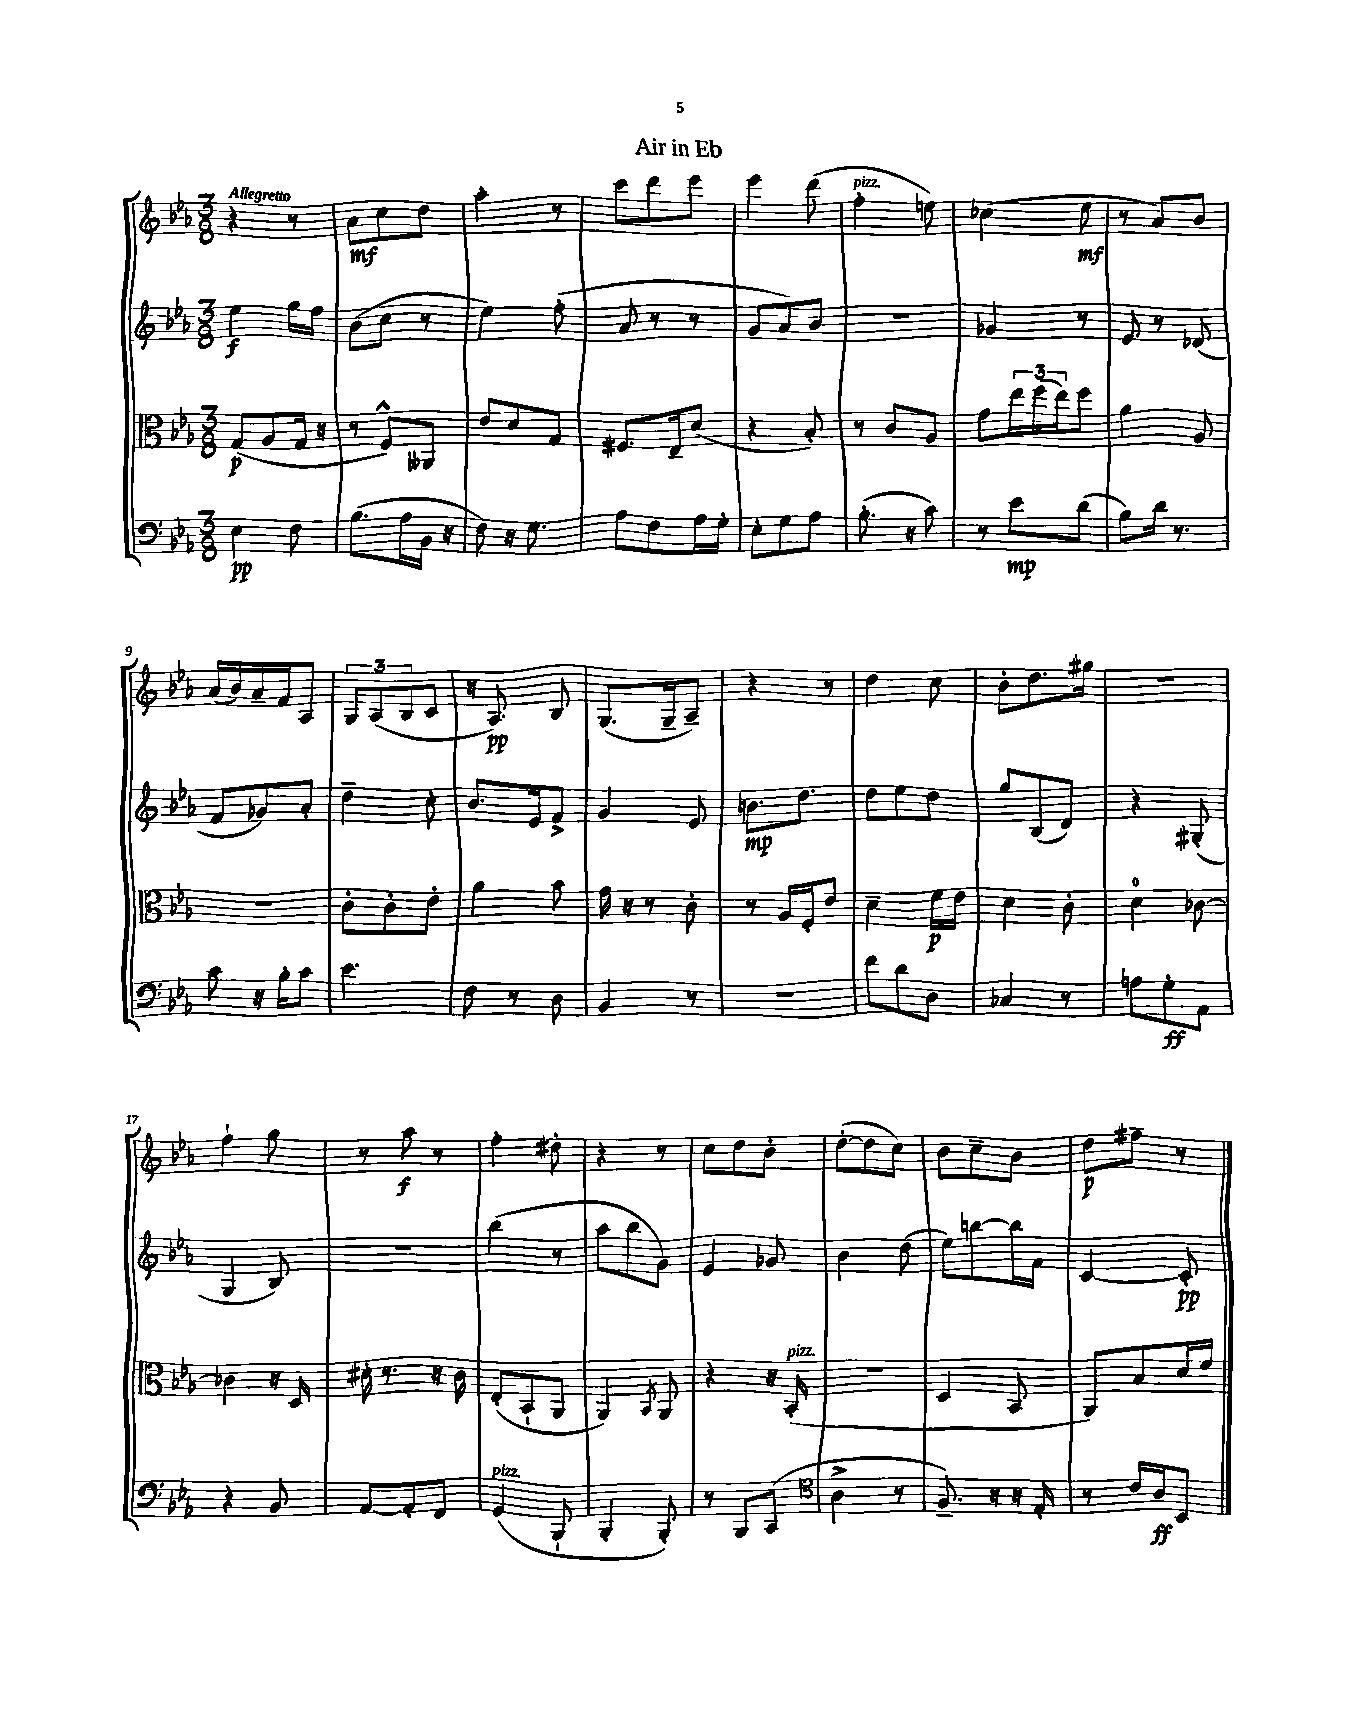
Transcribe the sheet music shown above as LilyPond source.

\header { title = "Air in Eb" }
<<
\new StaffGroup <<
\new Staff = "s0" {
    \clef treble \key ees \major \numericTimeSignature \time 3/8 \tempo "Allegretto"
    r4 r8 |
    aes'8\mf c''8 d''8 |
    aes''4-. r8 |
    c'''8 d'''8 ees'''8 |
    ees'''4 d'''8( |
    f''4-.^\markup { \italic "pizz." } e''8) |
    ces''4( ees''8\mf |
    r8 aes'8) bes'8 |
    aes'16( bes'16) aes'16-- f'16 aes8 |
    \tuplet 3/2 { g8 aes8( bes8 } c'8 |
    r16 aes8.\pp) bes8 |
    g8.( g16-- aes8--) |
    r4 r8 |
    d''4 c''8 |
    bes'8-. d''8. gis''16 |
    R4. |
    f''4-! g''8 |
    r8 aes''8\f r8 |
    f''4-. dis''8-. |
    r4 r8 |
    c''8 d''8 bes'8-. |
    d''8~-.( d''8 c''8) |
    bes'8 c''8-- bes'8 |
    d''8\p fis''8-- r8 \bar "|." |
}
\new Staff = "s1" {
    \clef treble \key ees \major \numericTimeSignature \time 3/8
    ees''4\f g''16 f''16 |
    bes'8( c''8 r8 |
    ees''4) f''8-.( |
    aes'8 r8 r8 |
    g'8 aes'8) bes'8 |
    R4. |
    ges'4 r8 |
    ees'8 r8 des'8( |
    f'8 ges'8) aes'8-. |
    d''4-- c''8-. |
    bes'8. ees'16 f'8-> |
    g'4 ees'8 |
    b'8.\mp d''8. |
    d''8 ees''8 d''8 |
    g''8 bes8( d'8) |
    r4 gis8-.( |
    g4 bes8) |
    R4. |
    bes''4( r8 |
    aes''8 bes''8 g'8) |
    ees'4 ges'8 |
    bes'4 d''8( |
    ees''8) b''8~ b''16 f'16 |
    c'4~ c'8-.\pp \bar "|." |
}
\new Staff = "s2" {
    \clef alto \key ees \major \numericTimeSignature \time 3/8
    g8\p( aes8 g16 r16 |
    r8 f8-^) aeses,8 |
    ees'8 d'8 g8 |
    fis8. ees16-- d'8( |
    r4 bes8-.) |
    r8 c'8 aes8 |
    g'8 \tuplet 3/2 { ees''16 f''16( ees''16) } f''8 |
    aes'4 aes8 |
    R4. |
    c'8-. c'8-. ees'8-. |
    aes'4 bes'8 |
    g'16 r16 r8 c'8-. |
    r8 aes16 f16-. ees'8 |
    d'4-- f'16\p ees'16 |
    d'4 c'8-. |
    d'4-0 ces'8~ |
    ces'4 r16 d16 |
    dis'16-. r8. r16 c'16 |
    ees8-.( bes,8-! aes,8 |
    aes,4) \acciaccatura { bes,8 } aes,8 |
    r4 r16 bes,16-.^\markup { \italic "pizz." }( |
    R4. |
    d4 bes,8 |
    aes,8) bes8 d'16 f'16 \bar "|." |
}
\new Staff = "s3" {
    \clef bass \key ees \major \numericTimeSignature \time 3/8
    ees4\pp f8 |
    bes8.( aes16 bes,16 r16 |
    f8) r16 g8. |
    aes8 f8 aes16 g16-. |
    ees8-. g8 aes8 |
    bes8.-.( r16 c'8) |
    r8 ees'8\mp d'8( |
    bes8) d'16 r8. |
    c'8 r16 bes16-. c'8 |
    ees'4. |
    f8 r8 d8 |
    bes,4 r8 |
    R4. |
    f'8 d'8 d8 |
    ces4 r8 |
    a8 g8-.\ff aes,8 |
    r4 bes,8 |
    aes,8~ aes,8-. f,8 |
    g,4^\markup { \italic "pizz." }( bes,,8-! |
    bes,,4-. bes,,8-.) |
    r8 bes,,8 c,8( |
    \clef tenor aes4-> r8 |
    f8.--) r16 r16 ees16-. |
    r8 c'16 aes16\ff bes,8 \bar "|." |
}
>>
>>
